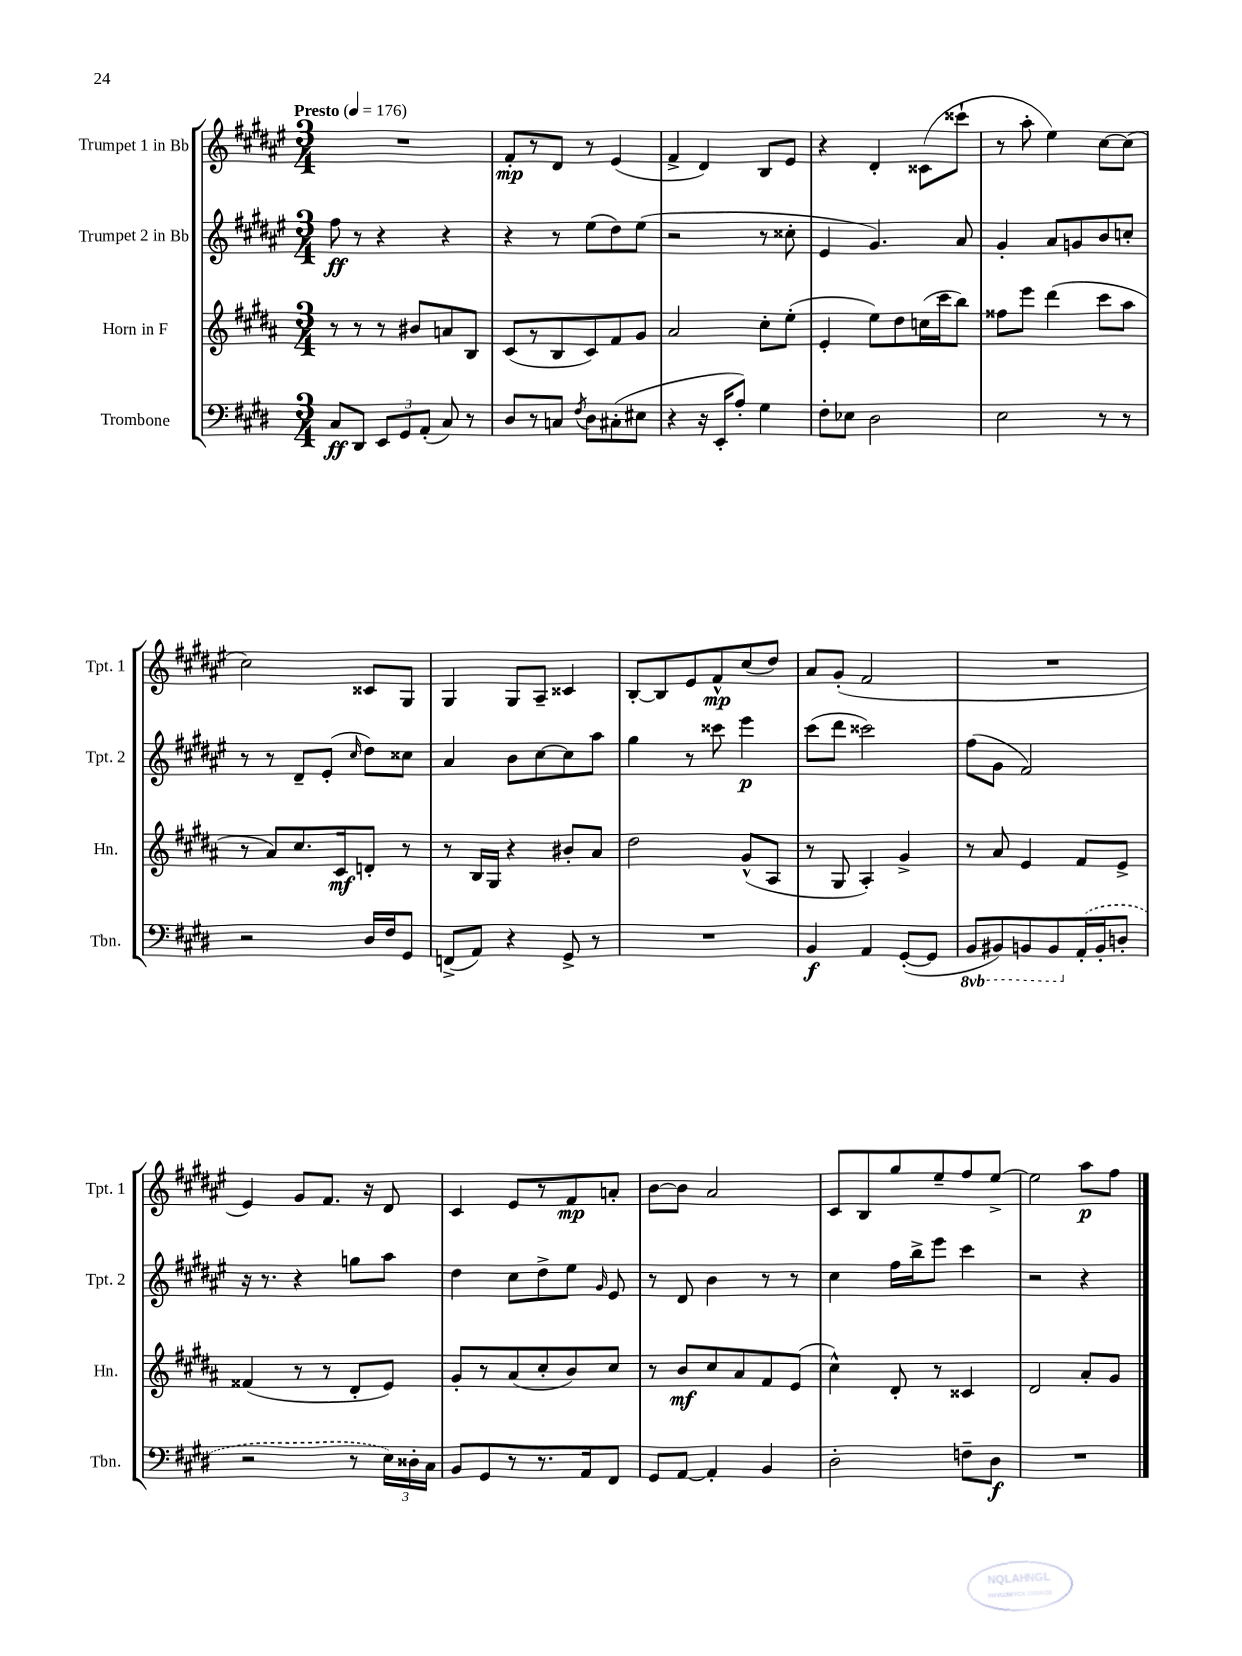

**kern	**kern	**kern	**kern
*staff4	*staff3	*staff2	*staff1
*clefF4	*clefG2	*clefG2	*clefG2
*k[f#c#g#d#]	*k[f#c#g#d#a#]	*k[f#c#g#d#a#e#]	*k[f#c#g#d#a#e#]
*M3/4	*M3/4	*M3/4	*M3/4
*MM176	*MM176	*MM176	*MM176
8C#	8r	8ff#	2.r
8DD#	8r	8r	.
12EE	8r	4r	.
12GG#	.	.	.
.	8b#	.	.
(12AA'	.	.	.
8C#)	8a	4r	.
8r	8B	.	.
=	=	=	=
8D#	(8c#	4r	8f#'
8r	8r	.	8r
8C	8B	8r	8d#
8qF#	.	.	.
8D#	8c#)	(8ee#	8r
(8C#'	8f#	8dd#)	(4e#
8E#	8g#	(8ee#	.
=	=	=	=
4r	2a#	2r	4f#^
16r	.	.	4d#)
16EE'	.	.	.
8A')	.	.	.
4G#	8cc#'	8r	8B
.	(8ee'	8cc##'	8e#
=	=	=	=
8F#'	4e'	4e#	4r
8E-	.	.	.
2D#	8ee)	4.g#)	4d#'
.	8dd#	.	.
.	(16cc	.	(8c##
.	16ccc#	.	.
.	8bb)	8a#	8ccc##`
=	=	=	=
2E	8ff##	4g#'	8r
.	8eee	.	8aa#'
.	(4ddd#	8a#	4ee#)
.	.	8g	.
8r	8ccc#	8b	[8cc#
8r	8aa#	8cc'	(8cc#]
=	=	=	=
2r	8r	8r	2cc#)
.	8a#)	8r	.
.	8.cc#	8d#~	.
.	.	(8e#'	.
.	16c#	.	.
.	.	16qqcc#	.
16D#	8d'	8dd#)	8c##
16F#	.	.	.
8GG#	8r	8cc##	8G#
=	=	=	=
(8FF^	8r	4a#	4G#
8AA)	16B	.	.
.	16G#	.	.
4r	4r	8b	8G#
.	.	[8cc#	8A#~
8GG#^	8b#'	8cc#]	4c##
8r	8a#	8aa#	.
=	=	=	=
2.r	2dd#	4gg#	[8B'
.	.	.	8B]
.	.	8r	8e#
.	.	8ccc##	8f#^^
.	(8g#^^	4eee#	(8cc#
.	8A#	.	8dd#)
=	=	=	=
4BB	8r	(8ccc#	8a#
.	8G#	8ddd#	(8g#'
4AA	4A#')	2ccc##)	2f#
([8GG#'	4g#^	.	.
8GG#]	.	.	.
=	=	=	=
8BBB	8r	(8ff#	2.r
8BBB#)	8a#	8g#	.
8BBB	4e	2f#)	.
8BBB	.	.	.
(16AA'	8f#	.	.
16BB'	.	.	.
8D'	8e^	.	.
=	=	=	=
2r	(4f##	16r	4e#)
.	.	8.r	.
.	8r	4r	8g#
.	8r	.	8.f#
8r	8d#'	8gg	.
.	.	.	16r
24E)	8e)	8aa#	8d#
24D##'	.	.	.
24C#	.	.	.
=	=	=	=
8BB	8g#'	4dd#	4c#
8GG#	8r	.	.
8r	(8a#	8cc#	8e#
8.r	8cc#'	8dd#^	8r
.	8b)	8ee#	8f#
16AA	.	.	.
.	.	16qqg#	.
8FF#	8cc#	8e#	8a'
=	=	=	=
8GG#	8r	8r	[8b
[8AA	8b	8d#	8b]
4AA']	8cc#	4b	2a#
.	8a#	.	.
4BB	8f#	8r	.
.	(8e	8r	.
=	=	=	=
2D#'	4cc#^^)	4cc#	8c#
.	.	.	8B
.	8d#'	16ff#	8gg#
.	.	16bb^	.
.	8r	8eee#	8ee#~
8F~	4c##	4ccc#	8ff#
8D#	.	.	[8ee#^
=	=	=	=
2.r	2d#	2r	2ee#]
.	8a#'	4r	8aa#
.	8g#	.	8ff#
==	==	==	==
*-	*-	*-	*-
